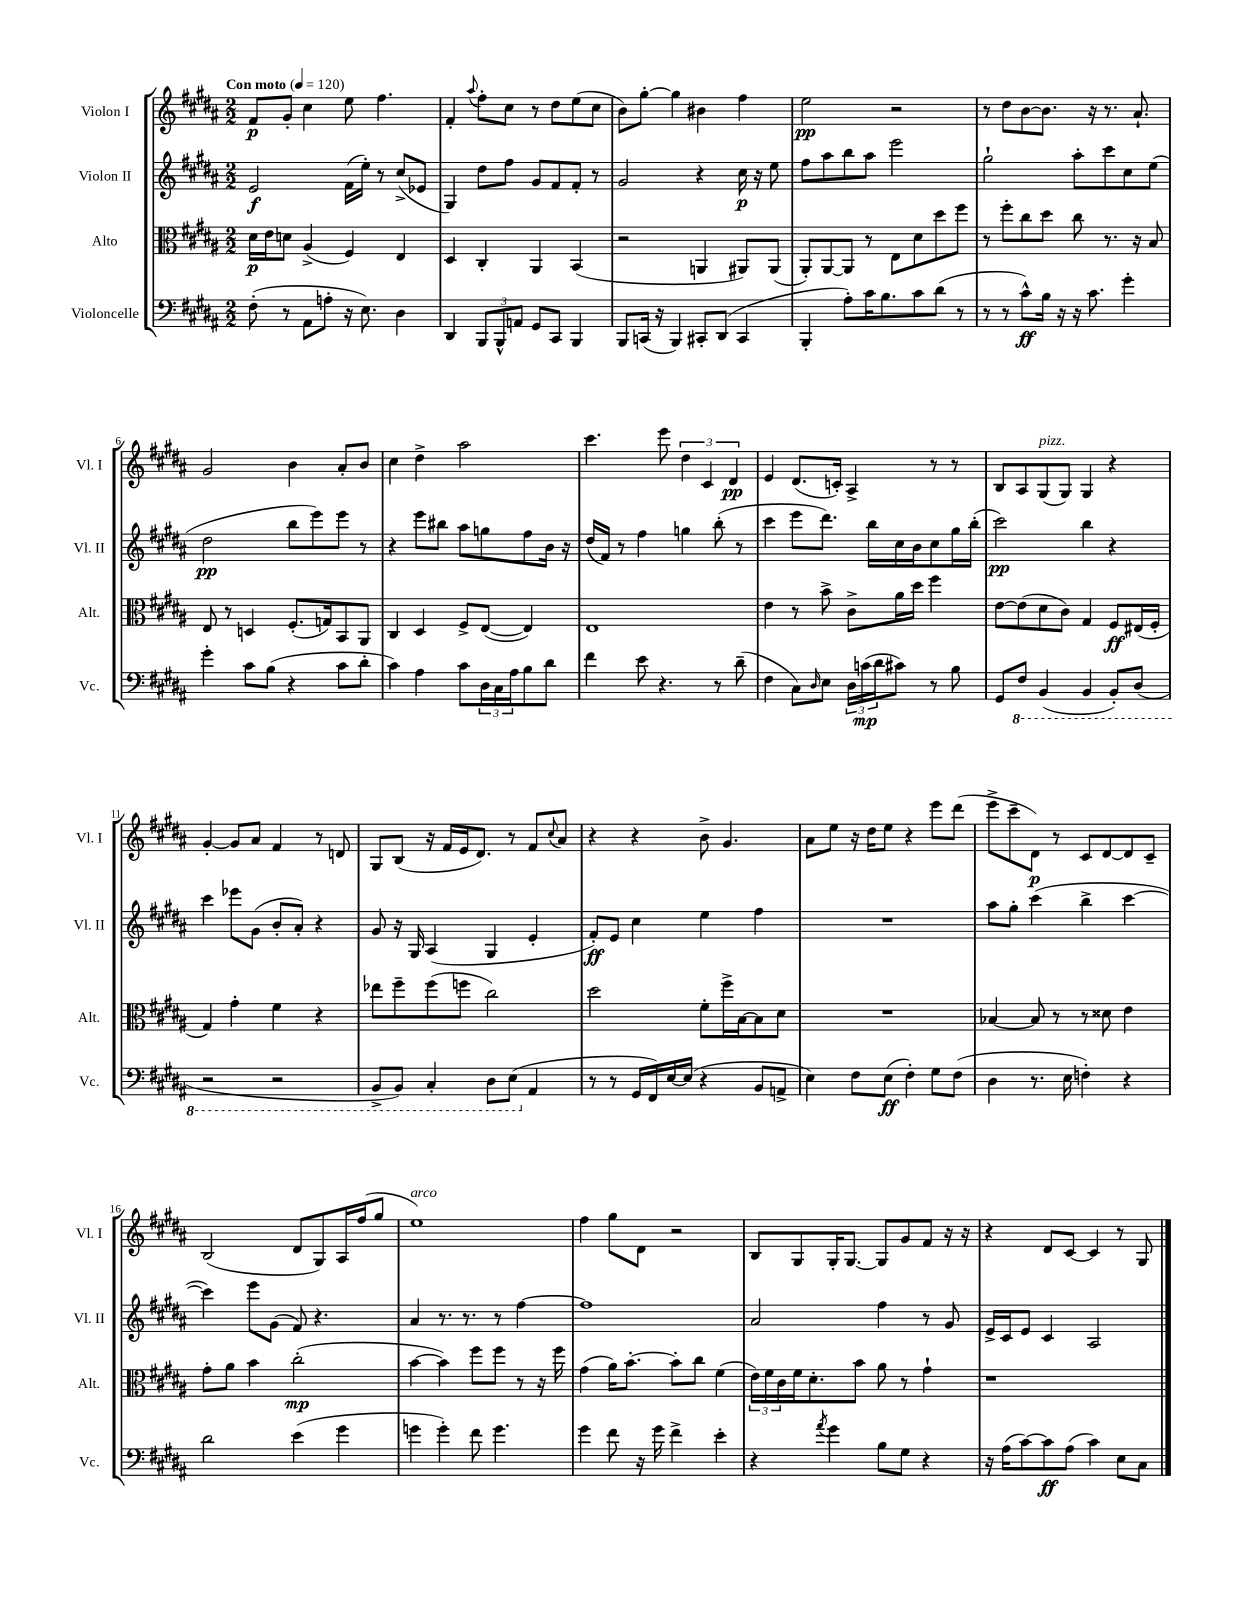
<<
\new StaffGroup <<
\new Staff = "s0" \with { instrumentName = "Violon I" shortInstrumentName = "Vl. I" } {
    \clef treble \key b \major \numericTimeSignature \time 2/2 \tempo "Con moto" 4 = 120
    fis'8\p gis'8-. cis''4 e''8 fis''4. |
    fis'4-. \appoggiatura { ais''8 } fis''8-. cis''8 r8 dis''8 e''8( cis''8 |
    b'8) gis''8~-. gis''4 bis'4 fis''4 |
    e''2\pp r2 |
    r8 dis''8 b'8~ b'8. r16 r8. ais'8.-! |
    gis'2 b'4 ais'8-. b'8 |
    cis''4 dis''4-> ais''2 |
    cis'''4. e'''8 \tuplet 3/2 { dis''4 cis'4 dis'4\pp } |
    e'4 dis'8.( c'16-.) ais4-> r8 r8 |
    b8 ais8 gis8^\markup { \italic "pizz." }( gis8) gis4 r4 |
    gis'4~-. gis'8 ais'8 fis'4 r8 d'8 |
    gis8 b8( r16 fis'16 e'16 dis'8.) r8 fis'8 \appoggiatura { cis''8 } ais'8 |
    r4 r4 b'8-> gis'4. |
    ais'8 e''8 r16 dis''16 e''8 r4 e'''8 dis'''8( |
    e'''8-> cis'''8-- dis'8\p) r8 cis'8 dis'8~ dis'8 cis'8-- |
    b2( dis'8 gis8) ais16 fis''16( gis''8 |
    e''1^\markup { \italic "arco" }) |
    fis''4 gis''8 dis'8 r2 |
    b8 gis8 gis16-. gis8.~ gis8 gis'8 fis'8 r16 r16 |
    r4 dis'8 cis'8~ cis'4 r8 gis8 \bar "|." |
}
\new Staff = "s1" \with { instrumentName = "Violon II" shortInstrumentName = "Vl. II" } {
    \clef treble \key b \major \numericTimeSignature \time 2/2
    e'2\f fis'16( e''16-.) r8 cis''8->( ees'8 |
    gis4) dis''8 fis''8 gis'8 fis'8 fis'8-. r8 |
    gis'2 r4 cis''16\p r16 e''8 |
    fis''8 ais''8 b''8 ais''8 e'''2 |
    gis''2-! ais''8-. cis'''8 cis''8 e''8( |
    dis''2\pp b''8 e'''8) e'''8 r8 |
    r4 e'''8 bis''8 ais''8 g''8 fis''8 b'16 r16 |
    dis''16( fis'16) r8 fis''4 g''4 b''8-.( r8 |
    cis'''4 e'''8 dis'''8.) b''16 cis''16 b'16 cis''8 gis''16 b''16-.( |
    cis'''2\pp) b''4 r4 |
    cis'''4 ees'''8 gis'8( b'8-. ais'8-.) r4 |
    gis'8 r16 gis16 ais4( gis4 e'4-. |
    fis'8-.\ff) e'8 cis''4 e''4 fis''4 |
    R1 |
    ais''8 gis''8-. cis'''4( b''4-> cis'''4~ |
    cis'''4) e'''8 gis'8( fis'8) r4. |
    ais'4 r8. r8. r8 fis''4~ |
    fis''1 |
    ais'2 fis''4 r8 gis'8 |
    e'16-> cis'16 e'8 cis'4 ais2 \bar "|." |
}
\new Staff = "s2" \with { instrumentName = "Alto" shortInstrumentName = "Alt." } {
    \clef alto \key b \major \numericTimeSignature \time 2/2
    dis'16\p e'16 d'8 ais4->( fis4) e4 |
    dis4 cis4-. ais,4 b,4( |
    r2 a,4 ais,8) ais,8( |
    ais,8-.) ais,8~ ais,8 r8 e8 dis'8 dis''8 fis''8 |
    r8 fis''8-. cis''8 dis''8 cis''8 r8. r16 b8 |
    e8 r8 d4 fis8.-.( g16) b,8 ais,8 |
    cis4 dis4 fis8-> e8~( e4) |
    e1 |
    e'4 r8 b'8-> cis'8-> ais'16 dis''16 fis''4 |
    e'8~ e'8( dis'8 cis'8) gis4 fis8\ff eis16( fis16-. |
    gis4) gis'4-. fis'4 r4 |
    ees''8 fis''8-- fis''8( f''8 cis''2) |
    dis''2 fis'8-. fis''16-> b16~ b8 dis'8 |
    R1 |
    bes4~ bes8 r8 r8 disis'8 e'4 |
    gis'8-. ais'8 b'4 cis''2-.\mp( |
    b'4~ b'4) fis''8 fis''8 r8 r16 fis''16 |
    gis'4( ais'16) b'8.~-. b'8-. cis''8 fis'4( |
    \tuplet 3/2 { e'16) fis'16 cis'16 } fis'16 dis'8.-. b'8 ais'8 r8 gis'4-! |
    r1 \bar "|." |
}
\new Staff = "s3" \with { instrumentName = "Violoncelle" shortInstrumentName = "Vc." } {
    \clef bass \key b \major \numericTimeSignature \time 2/2
    fis8-.( r8 ais,8 a8-. r16 e8.) dis4 |
    dis,4 \tuplet 3/2 { b,,8 b,,8-^ a,8 } gis,8 cis,8 b,,4 |
    b,,8 c,16( r16 b,,4) cis,8-. dis,8( cis,4 |
    b,,4-. ais8-.) cis'16 b8. cis'8 dis'8( r8 |
    r8 r8 cis'8-^\ff) b16 r16 r16 cis'8. gis'4-. |
    gis'4-. cis'8 b8( r4 cis'8 dis'8-. |
    cis'4) ais4 cis'8 \tuplet 3/2 { dis16 cis16 ais16 } b8 dis'8 |
    fis'4 e'8 r4. r8 dis'8--( |
    fis4 cis8) \grace { dis16 } e8 \tuplet 3/2 { dis16 c'16\mp( dis'16 } cis'8) r8 b8 |
    gis,8 \ottava #-1 fis,8 b,,4( b,,4 b,,8-.) dis,8( |
    r2 r2 |
    b,,8-> b,,8) cis,4-. dis,8 e,8( \ottava #0 ais,4 |
    r8 r8 gis,16 fis,16) e16~ e16( r4 b,8 a,8-> |
    e4) fis8 e8\ff( fis4-.) gis8 fis8( |
    dis4 r8. e16 f4-.) r4 |
    dis'2 e'4( gis'4 |
    g'4 g'4-.) fis'8 g'4. |
    gis'4 fis'8 r16 gis'16 fis'4-> e'4-. |
    r4 \acciaccatura { ais'8 } gis'4 b8 gis8 r4 |
    r16 ais16( cis'8~) cis'8\ff ais8( cis'4) e8 cis8 \bar "|." |
}
>>
>>
